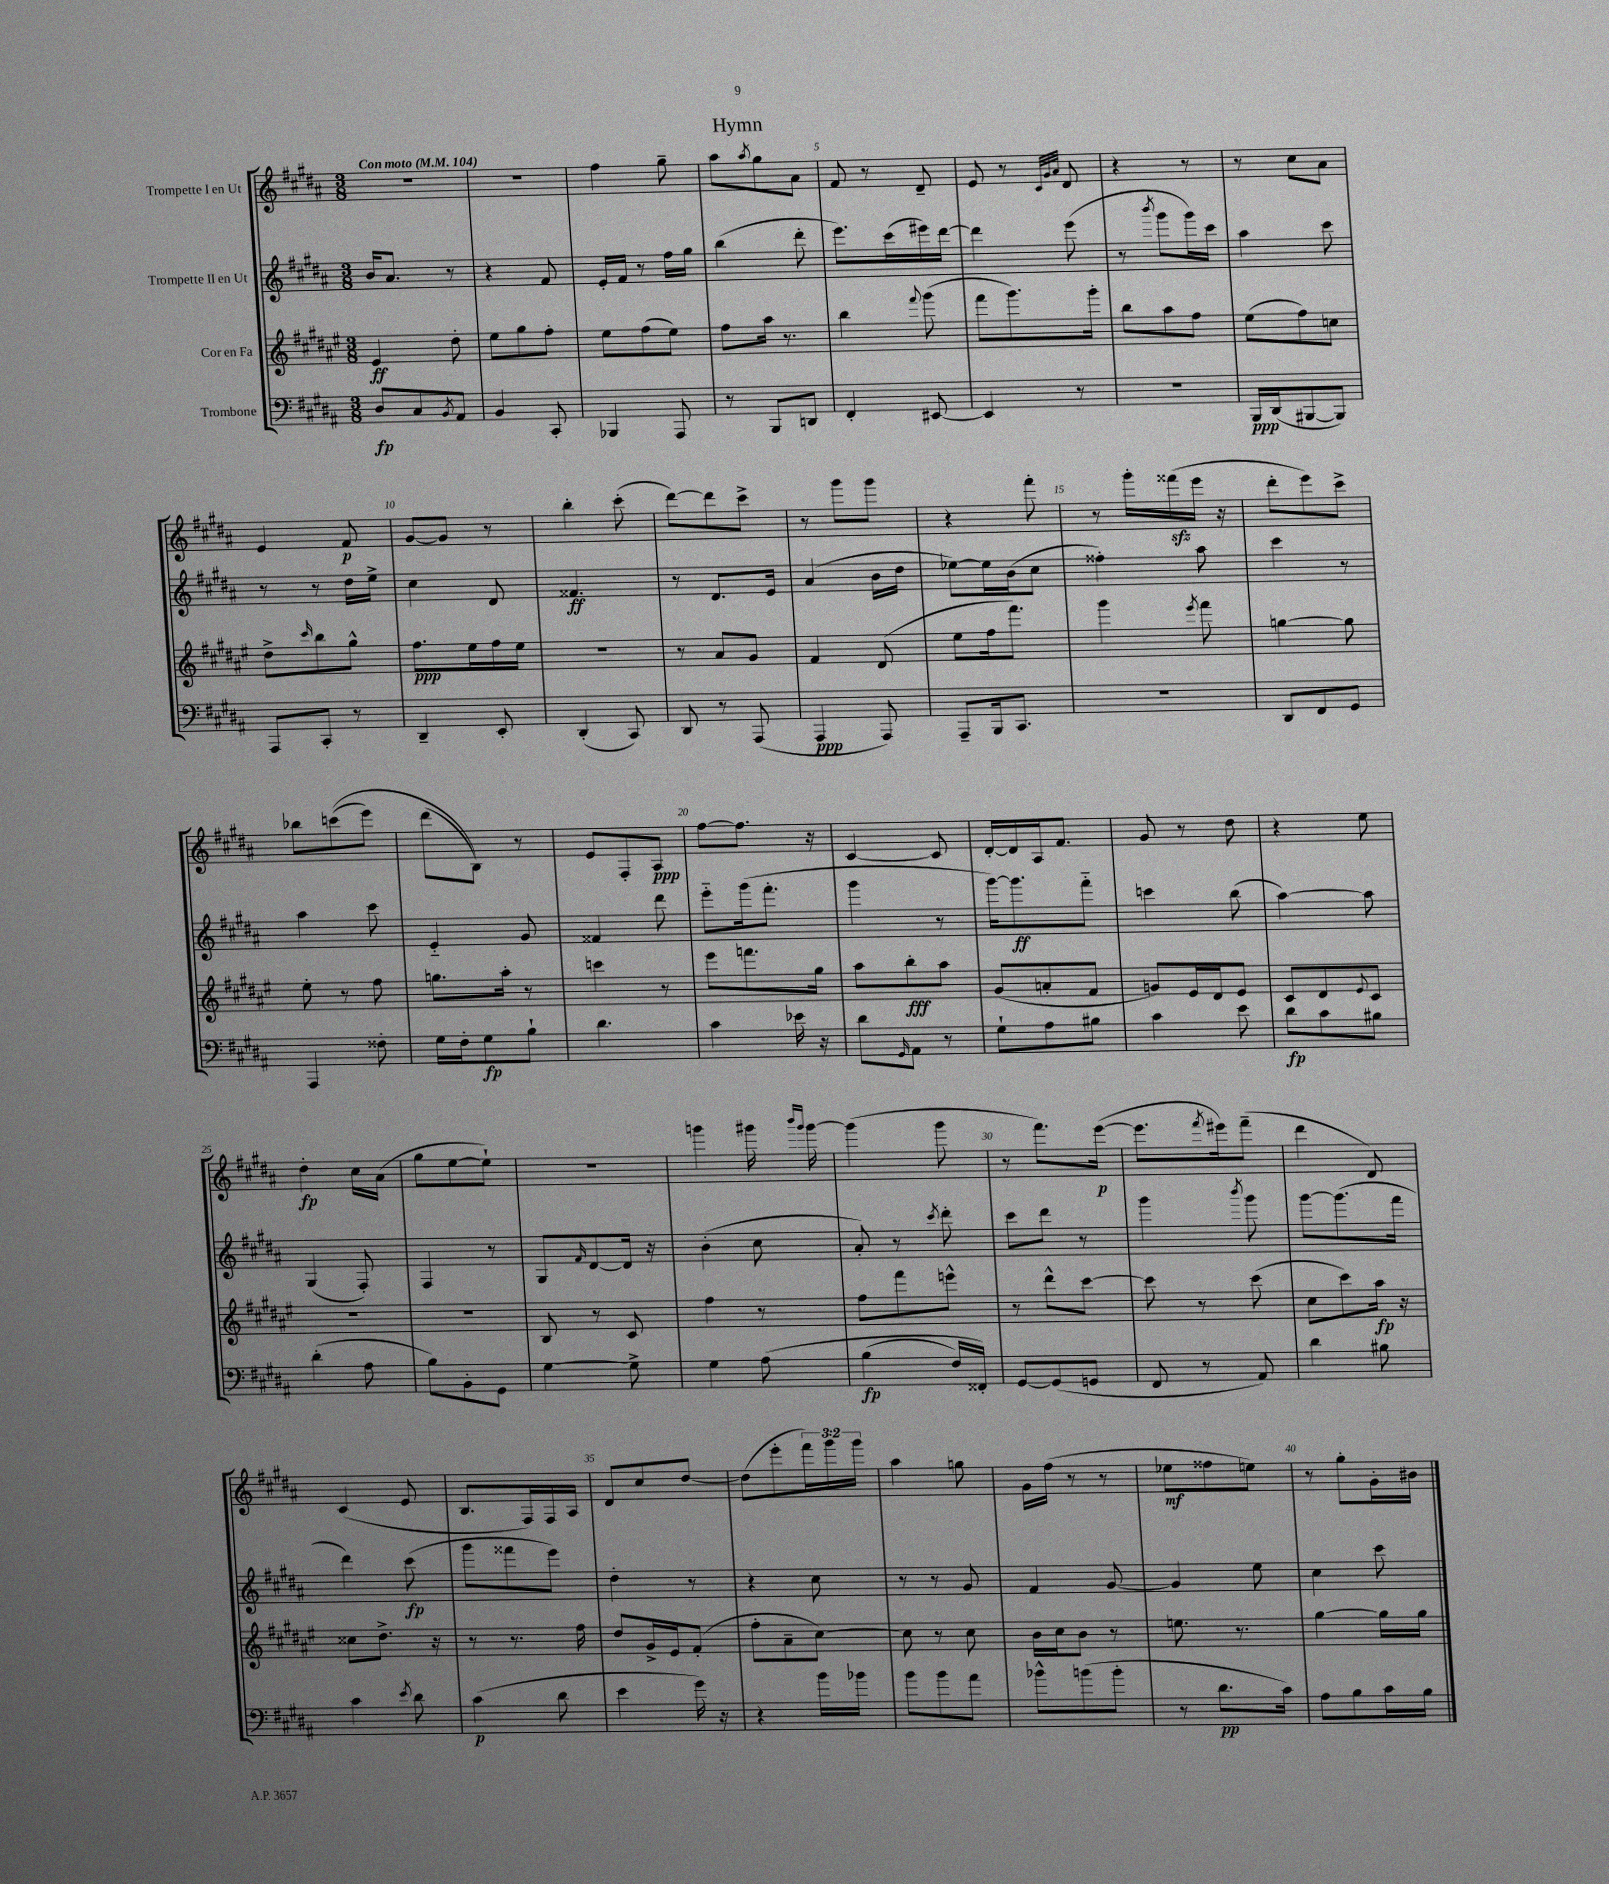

**kern	**kern	**kern	**kern
*staff4	*staff3	*staff2	*staff1
*clefF4	*clefG2	*clefG2	*clefG2
*k[f#c#g#d#a#]	*k[f#c#g#d#a#e#]	*k[f#c#g#d#a#]	*k[f#c#g#d#a#]
*M3/8	*M3/8	*M3/8	*M3/8
*MM104	*MM104	*MM104	*MM104
8D#/L	4e#/	16b/LK	4.r
.	.	8.a#/J	.
8C#/	.	.	.
8qBB/	.	.	.
8AA#/J	8dd#'\	8r	.
=	=	=	=
4BB/	8ee#\L	4r	4.r
.	8gg#\	.	.
8CC#'/	8ff#'\J	8f#/	.
=	=	=	=
4BBB-/	8ee#\L	16e'/LL	4ff#\
.	.	16f#/JJ	.
.	(8ff#\	8r	.
8AAA#/	8ee#\J)	16ff#\LL	8gg#~\
.	.	16gg#\JJ	.
=	=	=	=
8r	8ff#\L	(4bb\	8aa#\L
.	.	.	8qaa#/
8BBB/L	16aa#\Jk	.	8gg#\
.	8.r	.	.
8DD/J	.	8ddd#'\	8a#\J
=	=	=	=
4FF#'/	4bb\	8.eee\L)	8f#/
.	.	.	8r
.	.	(16ccc#\L	.
.	8qqfff#/	.	.
[8EE#/	(8ggg#\	16eee#\)	8d#~/
.	.	[16ddd#\JJ	.
=	=	=	=
4EE#/]	8fff#\L	4ddd#\]	8e/
.	8.ggg#\)	.	8r
.	.	.	32qqc#/LLL
.	.	.	32qqg#/
.	.	.	32qqa#/JJJ
8r	.	(8eee\	8d#/
.	16ggg#'\Jk	.	.
=	=	=	=
4.r	8bb\L	8r	4r
.	.	8qbbb/	.
.	8aa#\	8ggg#\L	.
.	8ff#\J	16ggg#\L)	8r
.	.	16ccc#\JJ	.
=	=	=	=
16BBB/LL	(8ee#\L	4aa#\	8r
(16DD#/J	.	.	.
[8BBB#/	8ff#\)	.	8cc#\L
8BBB#/]J)	8cc\J	8ccc#\	8a#\J
=	=	=	=
8AAA#/L	8dd#^\L	8r	4e/
.	16qqccc#/	.	.
8CC#'/J	8bb\	8r	.
8r	8gg#^^\J	16dd#\LL	8f#/
.	.	16ee^\JJ	.
=	=	=	=
4DD#~/	8.ff#\L	4cc#\	[8g#/L
.	.	.	8g#/]J
.	16ee#\L	.	.
8EE'/	16ff#\	8d#/	8r
.	16ee#\JJ	.	.
=	=	=	=
(4DD#'/	4.r	4.f##/	4bb'\
8CC#/)	.	.	(8ccc#'\
=	=	=	=
8DD#/	8r	8r	[8ddd#\L)
8r	8a#/L	8.d#/L	8ddd#\]
(8AAA#/	8g#/J	.	8ccc#^\J
.	.	16e/Jk	.
=	=	=	=
4AAA#/	4f#/	(4a#/	8r
.	.	.	8ggg#\L
8AAA#/)	(8d#/	16b\LL	8ggg#\J
.	.	16dd#\JJ	.
=	=	=	=
8AAA#~/L	8ee#\L	[8ee-\L)	4r
16BBB/k	16ff#\k	16ee-\]L	.
8.CC#/J	8.fff#\J)	(16b\J	.
.	.	8cc#\J	8fff#'\
=	=	=	=
4.r	4ggg#\	4ff##'\)	8r
.	.	.	16ggg#'\LL
.	.	.	(16fff##\
.	8qeee#/	.	.
.	8fff#\	8aa#\	16eee\JJ
.	.	.	16r
=	=	=	=
8DD#/L	[4gg\	4ccc#\	8ddd#'\L
8FF#/	.	.	8eee\)
8GG#/J	8gg\]	8r	8ccc#^\J
=	=	=	=
4AAA#/	8ee#'\	4aa#\	8bb-\L
.	8r	.	&((8ccc\
8F##'\	8ff#\	8ccc#\	8eee\J)
=	=	=	=
16G#\LL	8.gg\L	4e'~/	(8ddd#\L
16F#'\J	.	.	.
8G#\	.	.	8B\J)&)
.	16aa#'\Jk	.	.
8B`\J	8r	8g#/	8r
=	=	=	=
4.d#\	4ccc\	4f##/	8e/L
.	.	.	8F#'/
.	8r	8ddd#\	8A#/J
=	=	=	=
4c#\	8eee#\L	8eee'~\L	[8ff#\L
.	8.fff\	(16ggg#\k	8.ff#\]J
.	.	8.fff#'\J	.
16e-\	.	.	.
16r	16gg#\Jk	.	16r
=	=	=	=
8d#\L	8aa#\L	4ggg#\	[4c#/
16qqGG#/	.	.	.
8AA#\J	8bb'\	.	.
8r	8aa#\J	8r	8c#/]
=	=	=	=
8G#`\L	(8g#/L	[16ggg#\LK)	[16d#'/LL
.	.	8.ggg#\]	16d#/]
8A#\	8a'/	.	16A#/J
.	.	.	8.f#/J
8B#\J	8f#/J	8fff#'~\J	.
=	=	=	=
4c#\	8g/L)	4ccc\	8g#/
.	16e#/L	.	8r
.	16d#/J	.	.
8e\	8e#/J	(8bb\	8dd#\
=	=	=	=
8d#\L	8c#/L	[4aa#\)	4r
8c#\	8d#/	.	.
.	8qqe#/	.	.
8B#\J	8c#/J	8aa#\]	8ee\
=	=	=	=
(4d#'\	4.r	(4G#/	4dd#'\
8A#\	.	8F#'/)	16cc#\LL
.	.	.	(16a#\JJ
=	=	=	=
8B\L)	4.r	4F#/	8gg#\L
8BB'\	.	.	[8ee\
8GG#\J	.	8r	8ee`\]J)
=	=	=	=
[4G#\	8B/	8G#/L	4.r
.	.	16qqf#/	.
.	8r	[8d#/	.
8G#^\]	8c#/	16d#/]Jk	.
.	.	16r	.
=	=	=	=
4G#\	4ff#\	(4b'\	4ggg\
&(8A#\	8r	8cc#\	16ggg#\
.	.	.	16qqbbb/LL
.	.	.	16qqggg#/JJ
.	.	.	[16ggg#\
=	=	=	=
(4B\	8ff#\L	8a#'/)	(4ggg#\]
.	8fff#\	8r	.
.	.	8qccc#/	.
16F#/LL)	8eee^^\J	8ddd#'\	8ggg#\
16FF##'/JJ&)	.	.	.
=	=	=	=
[8GG#/L	8r	8ccc#\L	8r
(8GG#/]	8ddd#^^\L	8ddd#\J	8.fff#\L)
8GG/J	[8ccc#\J	8r	.
.	.	.	([16eee\Jk
=	=	=	=
8FF#/	8ccc#\]	4ggg#\	8.eee\]L
8r	8r	.	.
.	.	.	8qfff#/
.	.	.	16eee#\k)
.	.	8qbbb/	.
8AA#/)	(8ccc#\	8ggg#\	(8fff#~\J
=	=	=	=
4d#\	8cc#\L	[8ggg#\L	4ddd#\
.	8ccc#\)	(8.ggg#\]	.
8B#\	16aa#\Jk	.	8d#/)
.	16r	16fff#\Jk	.
=	=	=	=
4c#\	8cc##\L	4ddd#\)	(4c#/
.	8.dd#^\J	.	.
8qe/	.	.	.
8d#\	.	(8ccc#\	8e/
.	16r	.	.
=	=	=	=
(4c#\	8r	8ggg#\L	8.B/L
.	8.r	8fff##\	.
.	.	.	16F#/L)
8d#\	.	8eee\J)	16F#/
.	16ff#\	.	16A#/JJ
=	=	=	=
4e\	8dd#/L	4dd#'\	8d#/L
.	16g#^/L	.	8cc#/
.	16e#/J	.	.
16g#\)	(8f#'/J	8r	[8dd#/J
16r	.	.	.
=	=	=	=
4r	8ff#'\L	4r	(8dd#\]L
.	8a#~\	.	8eee'\
16b\LL	[8cc#\J)	8cc#\	24fff#\L)
.	.	.	24ggg#\
16b-\JJ	.	.	.
.	.	.	24ggg#\JJ
=	=	=	=
8b\L	8cc#\]	8r	4aa#\
8b\	8r	8r	.
8a#\J	8cc#\	8g#/	8gg\
=	=	=	=
8b-^^\L	16b\LL	4f#/	16g#\LL
.	16cc#\J	.	(16ff#\JJ
(8b\	8b\J	.	8r
8b'\J	8r	[8g#/	8r
=	=	=	=
8r	8.ee\	4g#/]	8ee-\L
8.d#\L	.	.	8ff##\
.	8.r	.	.
.	.	8ee\	8ee\J)
16c#\Jk)	.	.	.
=	=	=	=
8A#\L	[4gg#\	4cc#\	8r
8B\	.	.	8gg#'\L
16c#\L	16gg#\]LL	8ccc#\	16g#'\L
16B\JJ	16gg#\JJ	.	16b#\JJ
==	==	==	==
*-	*-	*-	*-
